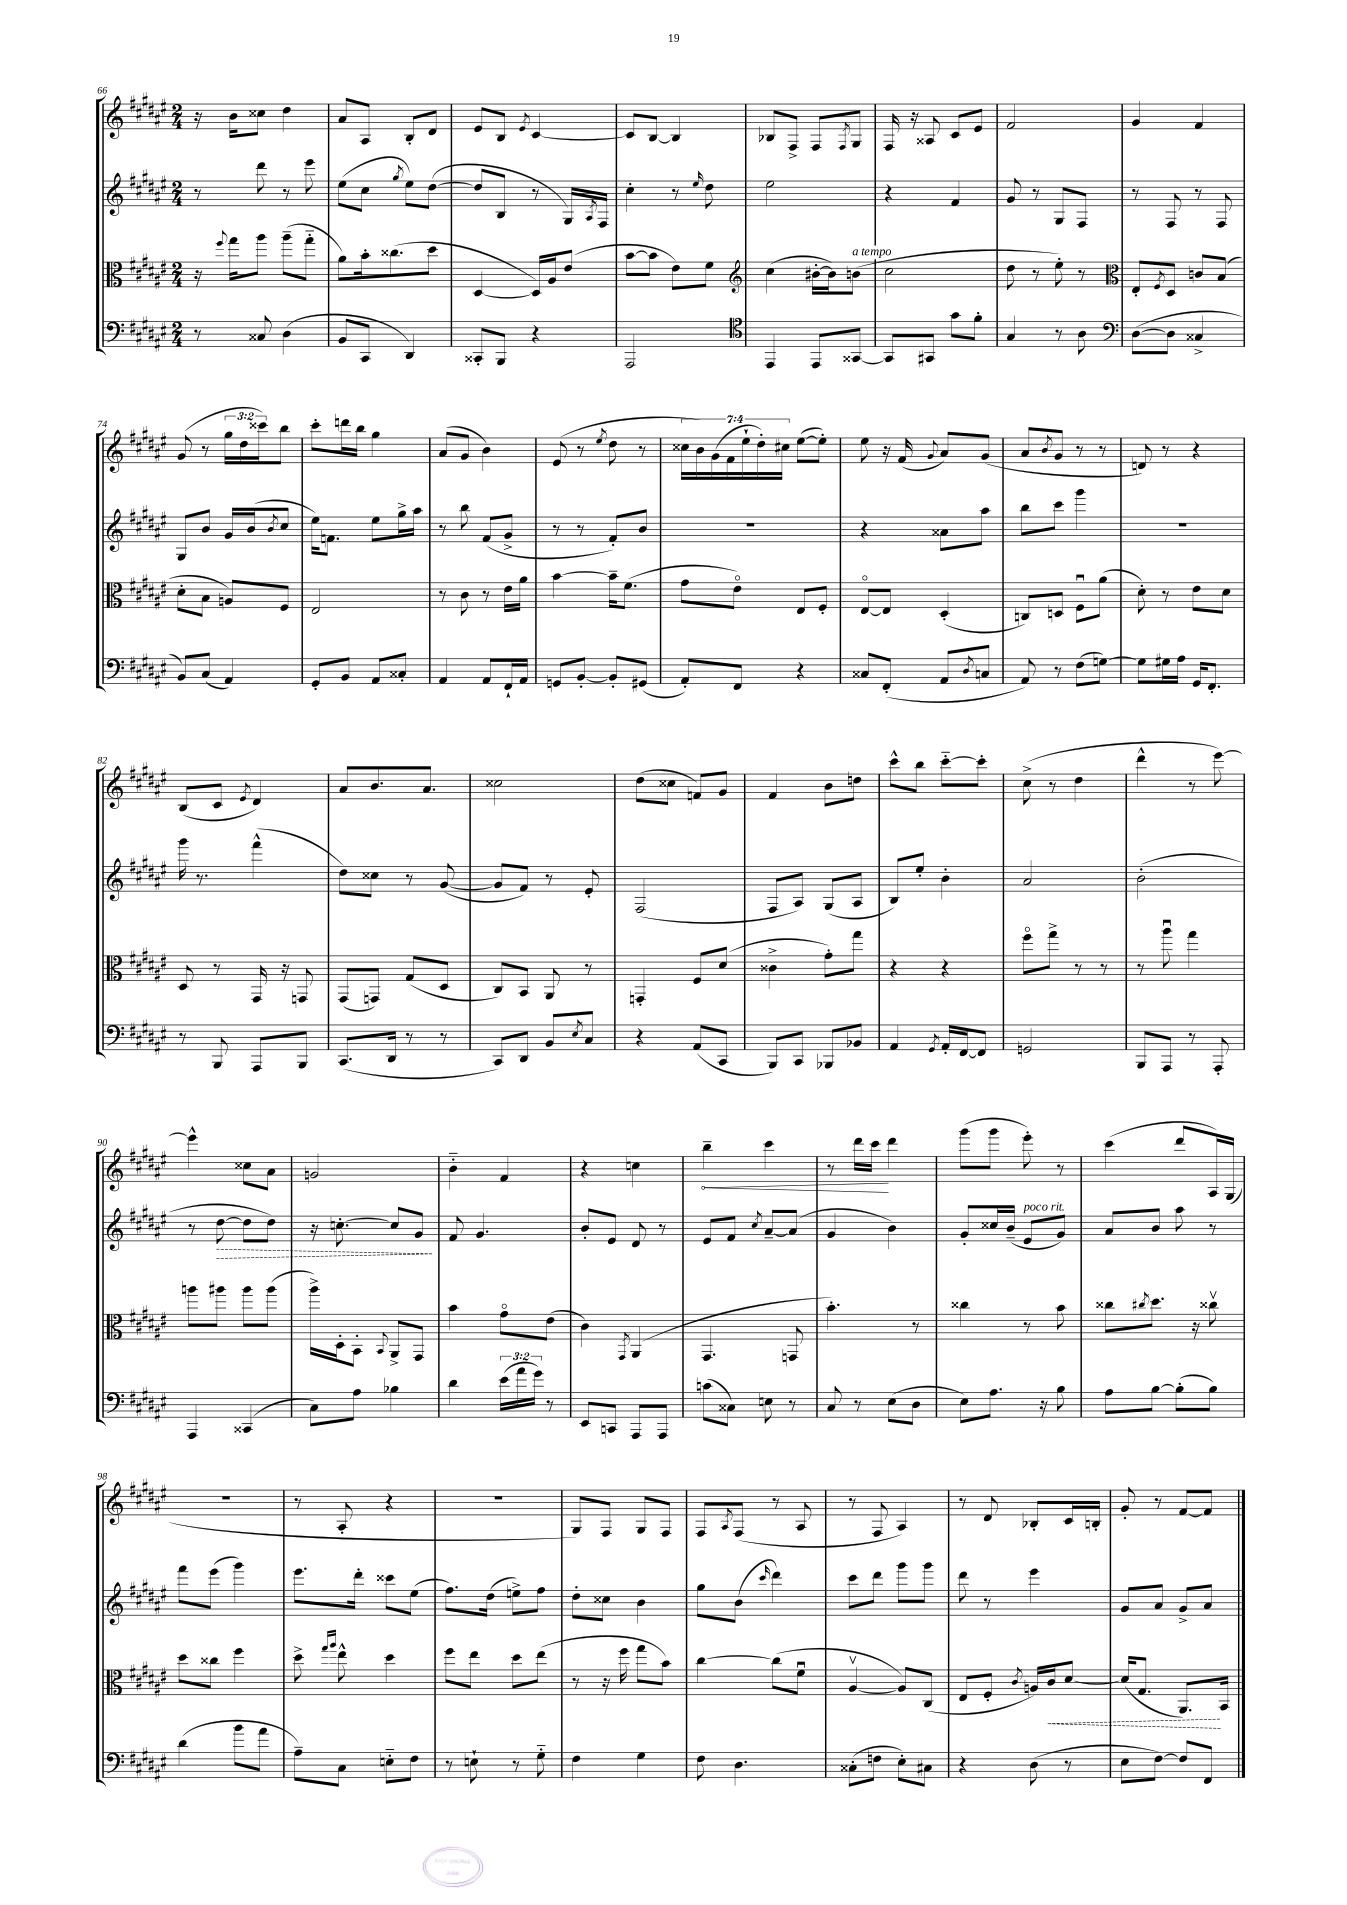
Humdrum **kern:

**kern	**kern	**kern	**kern
*staff4	*staff3	*staff2	*staff1
*clefF4	*clefC3	*clefG2	*clefG2
*k[f#c#g#d#a#e#]	*k[f#c#g#d#a#e#]	*k[f#c#g#d#a#e#]	*k[f#c#g#d#a#e#]
*M2/4	*M2/4	*M2/4	*M2/4
8r	16r	8r	16r
.	8qqff#	.	.
.	16gg#	.	16b
8C##	8aa#	8ddd#	8cc##
(4D#	(8aa#~	8r	4dd#
.	8gg#'~	8eee#	.
=	=	=	=
8BB	8a#)	(8ee#	8a#
8CC#	16b'	8cc#	8A#
.	(8.cc##	.	.
.	.	8qgg#	.
4DD#)	.	8ee#)	8B'
.	8dd#	([8dd#	8d#
=	=	=	=
8CC##'	[4D#	8dd#]	8e#
8BBB	.	8B	8B
.	.	.	8qe#
4r	16D#])	8r	[4c#
.	16A#	.	.
.	(8e#	16G#)	.
.	.	8qA#	.
.	.	16F#	.
=	=	=	=
2AAA#	[8b	4cc#'	8c#]
.	8b]	.	[8B
.	8e#)	8r	4B]
.	.	16qqee#	.
.	8f#	8dd#	.
=	=	=	=
*clefC4	*clefG2	*	*
4EE#	(4cc#	2ee#	8B-
.	.	.	8F#^
8EE#	[16b#'	.	8F#
.	16b#])	.	.
.	.	.	8qF#
[8GG##	(8b	.	8G#
=	=	=	=
8GG##]	2cc#	4r	16F#
.	.	.	16r
8GG#	.	.	8A##
8g#	.	4f#	8c#
8f#'	.	.	8e#
=	=	=	=
4G#	8dd#	8g#	2f#
.	8r	8r	.
8r	8ee#')	8G#	.
8A#	8r	8F#	.
=	=	=	=
*clefF4	*clefC3	*	*
([8D#	8E#'	8r	4g#
.	8qF#	.	.
8D#]	8D#	8F#	.
4C##^	8c	8r	4f#
.	(8B	8F#	.
=	=	=	=
8BB)	8d#'	8G#	(8g#
(8C#	8B	8b	8r
4AA#)	8A)	16g#	24gg#
.	.	.	24dd#
.	.	(16b	.
.	.	.	24ccc##)
.	.	8qb	.
.	8F#	8cc#	8bb
=	=	=	=
8GG#'	2E#	16ee#)	8ccc#'
.	.	8.f	.
8BB	.	.	16ddd
.	.	.	16bb
8AA#	.	8ee#	4gg#
8C##'	.	16gg#^	.
.	.	16aa#	.
=	=	=	=
4AA#	8r	8r	(8a#
.	8c#	8bb	8g#
8AA#	8r	(8f#	4b)
16FF#`	16e#	8g#^	.
16AA#	16a#	.	.
=	=	=	=
8GG	[4b	8r	(8e#
[8BB'	.	8r	8r
.	.	.	8qee#
8BB']	16b~]	8f#')	8dd#
.	(8.f#	.	.
(8GG#	.	8b	8r
=	=	=	=
8AA#')	8g#	2r	28cc##
.	.	.	28b)
.	.	.	(28g#
.	.	.	28f#
8FF#	8e#o)	.	.
.	.	.	28ee#`
.	.	.	28dd#')
.	.	.	28cc#
4r	8E#	.	([8ee#
.	8F#'	.	8ee#'])
=	=	=	=
8C##	[8E#o	4r	8ee#
(8FF#'	8E#]	.	16r
.	.	.	(16f#
.	.	.	8qqg#
8AA#	(4D#'	8a##	8a#)
8qD#	.	.	.
8C	.	8aa#	(8g#
=	=	=	=
8AA#)	8C)	8bb	8a#
.	.	.	8qb
8r	8D	8ccc#	8g#
(8F#	8F#u	4ggg#	8r
[8G)	(8a#	.	8r
=	=	=	=
8G]	8d#')	2r	8d)
16G#	8r	.	8r
16A#	.	.	.
16GG#	8e#	.	4r
8.FF#'	.	.	.
.	8d#	.	.
=	=	=	=
8r	8D#	16ggg#	(8B
.	.	8.r	.
8BBB	8r	.	8c#
.	.	.	8qe#
8AAA#	16GG#	(4fff#^^	4d#)
.	16r	.	.
8BBB	8GG	.	.
=	=	=	=
(8.CC#	(8GG#	8dd#)	8a#
.	8GG)	8cc##	8.b
16DD#	.	.	.
8r	(8G#	8r	.
.	.	.	8.a#
8r	8D#	([8g#	.
=	=	=	=
8CC#)	8C#)	8g#]	2cc##
8DD#	8BB	8f#)	.
8BB	8AA#	8r	.
8qE#	.	.	.
8C#	8r	8e#'	.
=	=	=	=
4r	4GG'	(2F#	(8dd#
.	.	.	8cc##
(8AA#	8F#	.	8f)
8CC#	(8d#	.	8g#
=	=	=	=
8BBB)	4c##^	8F#	4f#
8CC#	.	8A#)	.
8BBB-	8g#')	(8G#	8b
8BB-	8gg#	8A#	8dd
=	=	=	=
4AA#	4r	8B)	8ccc#^^
.	.	8ee#'	8bb
8qGG#	.	.	.
16AA#'	4r	4b'	[8ccc#'~
[16FF#	.	.	.
8FF#]	.	.	8ccc#']
=	=	=	=
2GG	8ff#o	2a#	(8cc#^
.	8gg#^	.	8r
.	8r	.	4dd#
.	8r	.	.
=	=	=	=
8BBB	8r	(2b'	4ddd#^^
8AAA#	8aa#u	.	.
8r	4gg#	.	8r
8AAA#'	.	.	[8eee#)
=	=	=	=
4AAA#	8aa	8r	4eee#^^]
.	8aa#	[8dd#	.
(4CC##	8aa#	8dd#]	8cc##
.	(8aa#	8dd#)	8a#
=	=	=	=
8C#)	16aa#^)	16r	2g
.	16D#'	[8.cc'	.
8A#	8BB'	.	.
.	8qqBB	.	.
4B-	8AA#^	8cc]	.
.	8GG#	8g#	.
=	=	=	=
4d#	4b	8f#	4b'~
.	.	4.g#	.
(24e#	8g#o	.	4f#
24a#	.	.	.
24g#)	.	.	.
8r	(8e#	.	.
=	=	=	=
8EE#	4c#)	8b'	4r
8CC	.	8e#	.
.	8qGG#	.	.
8AAA#	(4AA#	8d#	4cc
8AAA#	.	8r	.
=	=	=	=
(8c	4.GG#	8e#	4bb~
8C##)	.	8f#	.
.	.	8qcc#	.
8E	.	[8a#~	4ccc#
8r	8GG	(8a#]	.
=	=	=	=
8C#	4.b')	4g#	8r
8r	.	.	16ddd#
.	.	.	16ccc#
(8E#	.	4b)	4ddd#
8D#	8r	.	.
=	=	=	=
8E#)	4cc##	8g#'	(8ggg#
8.A#	.	16cc##	8ggg#
.	.	(16b~	.
.	8r	8e#	8eee#')
16r	.	.	.
8B	8b	8g#)	8r
=	=	=	=
8A#	8cc##	8a#	(4ccc#
.	8qcc#	.	.
[8B	8.dd#	8b	.
(8B']	.	8aa#	8ddd#
.	16r	.	.
8B)	8cc##v	8r	16A#)
.	.	.	(16G#
=	=	=	=
(4d#	8dd#	8fff#	2r
.	8cc##	(8eee#	.
8b	4ff#	4ggg#)	.
8a#	.	.	.
=	=	=	=
8A#~)	8dd#^	8.eee#	8r
.	16qqgg#	.	.
.	16qqaa#	.	.
8C#	8ee#^^	.	8A#'
.	.	16ddd#'	.
8E'~	4dd#	8ccc##	4r
8F#	.	(8ee#	.
=	=	=	=
8r	8ff#	8.ff#)	2r
8E`	8ee#	.	.
.	.	(16dd#	.
8r	8dd#	8ee^)	.
8G#'~	(8ee#	8ff#	.
=	=	=	=
4F#	8r	8dd#'	8G#)
.	16r	8cc##	8F#
.	16ff#	.	.
4G#	8gg#	4b	8G#
.	8b)	.	8F#
=	=	=	=
8F#	[4cc#	8gg#	8F#
.	.	.	8qA#
4.D#	.	(8b	(8F#
.	.	16qqccc#	.
.	(8cc#]	4ddd#)	8r
.	8f#u	.	8A#
=	=	=	=
(8C##'	[4A#v	8ccc#	8r
8F	.	8ddd#	8F#
8E#')	8A#])	8ggg#	4A#)
8C#	(8C#	8ggg#	.
=	=	=	=
4r	8E#	8ddd#	8r
.	8F#'	8r	8d#
.	8qc#	.	.
(8D#	16A)	4eee#	8B-'
.	16c#	.	.
8r	[8d#	.	16c#
.	.	.	16B'
=	=	=	=
8E#	(16d#]	8g#	8g#'
.	8.G#	.	.
[8F#)	.	8a#	8r
8F#]	8.AA#)	8g#^	[8f#
8FF#	.	8a#	8f#]
.	16BB	.	.
==	==	==	==
*-	*-	*-	*-
